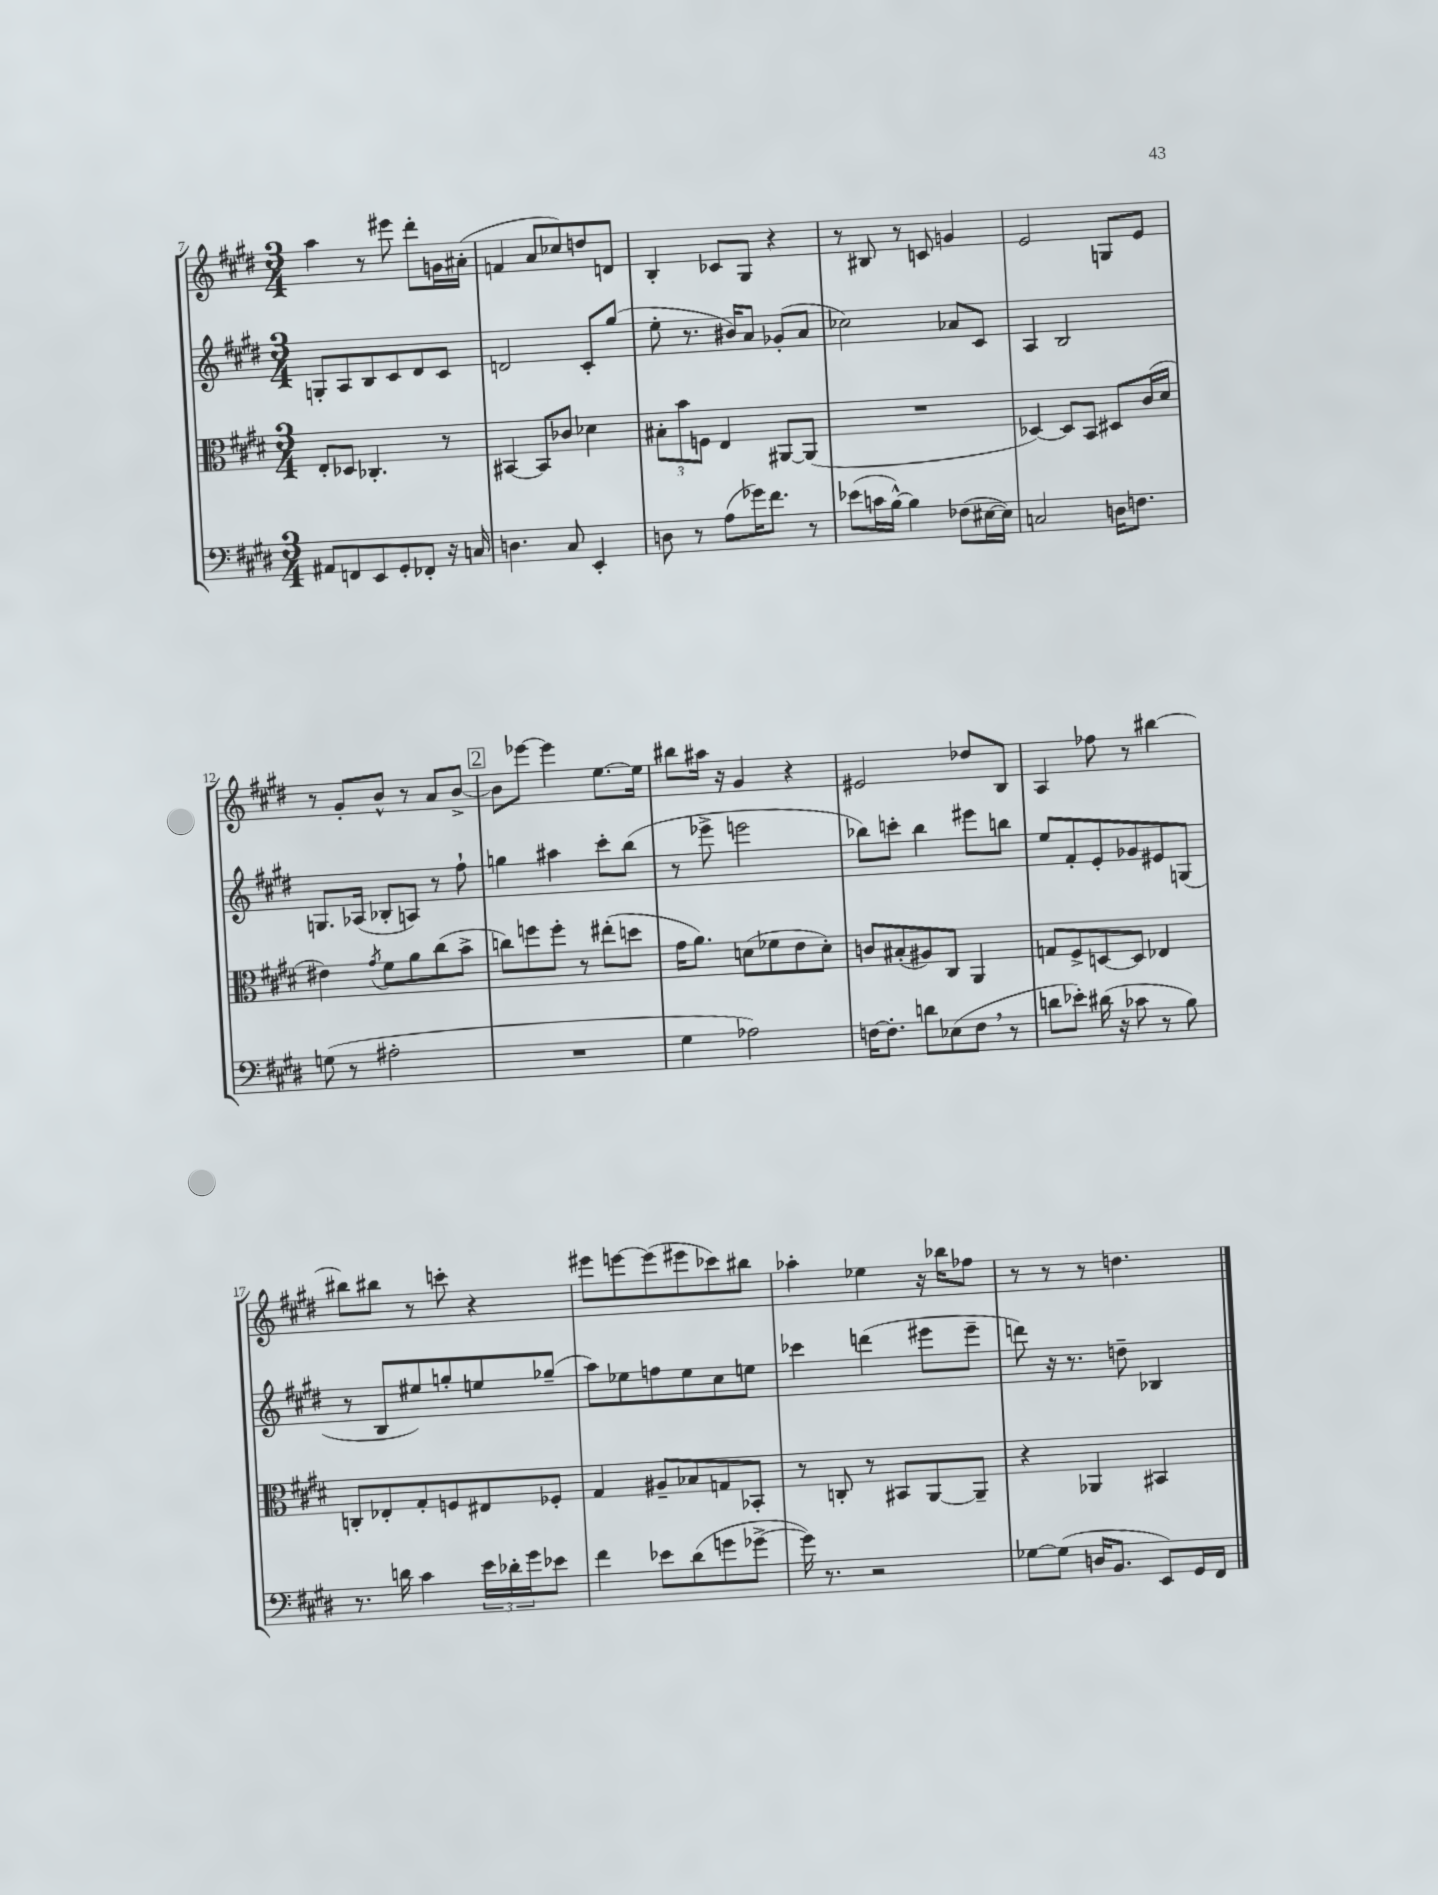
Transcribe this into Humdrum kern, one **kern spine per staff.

**kern	**kern	**kern	**kern
*staff4	*staff3	*staff2	*staff1
*clefF4	*clefC3	*clefG2	*clefG2
*k[f#c#g#d#]	*k[f#c#g#d#]	*k[f#c#g#d#]	*k[f#c#g#d#]
*M3/4	*M3/4	*M3/4	*M3/4
8AA#	8E'	8G'	4aa
8FF	8D-	8A	.
8EE	4.C-'	8B	8r
8GG#'	.	8c#	8eee#
8FF-'	.	8d#	8ddd#'
16r	8r	8c#	16g
16C	.	.	(16a#'
=	=	=	=
4.D	[4BB#	2d	4f
.	8BB#]	.	8a
8C#	8c-	.	8cc-)
4EE'	4d-	8c#'	8dd
.	.	(8gg#	8d
=	=	=	=
8D	12B#'	8ee'	4B'
.	12b	.	.
8r	.	8.r	.
.	12F	.	.
(8A	4E	.	8c-
.	.	16b#)	.
16g-)	.	8a	8G#
8.f#	.	.	.
.	[8AA#	(8g-'	4r
8r	(8AA#]	8a	.
=	=	=	=
(8e-	2.r	2cc-)	8r
16c	.	.	8B#
[16B^^)	.	.	.
4B]	.	.	8r
.	.	.	8c
(8F-	.	8a-	4g
[16E#	.	8c#	.
16E#])	.	.	.
=	=	=	=
2C	[4D-)	4A	2e
.	8D-]	2B	.
.	8BB	.	.
16D	8D#	.	8G
8.F	.	.	.
.	(16c#	.	8e
.	16d#	.	.
=	=	=	=
(8G	4e#)	8.G	8r
8r	.	.	8g#'
.	.	(16A-	.
.	8qg#	.	.
2A#'	8f#	8B-'	8b^^
.	8a	8A)	8r
.	(8cc#	8r	8a
.	8b^	8ff#`	[8b^
=	=	=	=
2.r	8cc)	4gg	8b]
.	8ff	.	[8eee-
.	8ff'	4aa#	4eee-]
.	8r	.	.
.	(8ee#'	8ccc#'	[8.ee
.	8dd	(8bb	.
.	.	.	16ee]
=	=	=	=
4G#	16g#	8r	8bb#
.	8.a)	.	.
.	.	8eee-^	16aa#
.	.	.	16r
2A-)	(8d	2eee	4g#
.	8f-	.	.
.	8e	.	4r
.	8d')	.	.
=	=	=	=
[16F	8c	8bb-)	2e#
8.F']	.	.	.
.	(8B#'	8ccc'	.
8d	8A#)	4bb-	.
(8E-	8C#	.	.
8F	4AA	8eee#	8dd-
8r	.	8bb	8B
=	=	=	=
8d	8G	8ee	4A
8e-')	8F#^	8f#'	.
(16d#	[8D	8e'	8ff-
16r	.	.	.
8c-	8D]	8g-	8r
8r	4E-	8e#	[4bb#
8B)	.	(8G	.
=	=	=	=
8.r	8C'	8r	8bb#]
.	8E-'	8B	8bb#
16d	.	.	.
4c#	8G#'	8ee#)	8r
.	8F	8gg'	8ccc'
24e	8E#	8ee	4r
24d-'	.	.	.
24g#	.	.	.
8e-	8F-'	(8gg-~	.
=	=	=	=
4f#	4G#	8aa)	8eee#
.	.	8ee-	[8eee
8e-	8A#~	8ff	(8eee]
(8d#	8B-	8ee-	8eee#
8g	8G	8cc#	8ccc-)
[8g-^	8BB-'	8ee	8bb#
=	=	=	=
16g-])	8r	4ccc-	4aa-'
8.r	.	.	.
.	8C'	.	.
2r	8r	(4ddd	4ee-
.	8BB#	.	.
.	[8AA	8eee#	16r
.	.	.	16bb-
.	8AA~]	8eee#~	8ff-
=	=	=	=
[8G-	4r	8ddd)	8r
(8G-]	.	16r	8r
.	.	8.r	.
16D	4AA-	.	8r
8.BB	.	.	.
.	.	8dd~	4.dd
8EE)	4BB#	4B-	.
16GG#	.	.	.
16FF#	.	.	.
==	==	==	==
*-	*-	*-	*-
